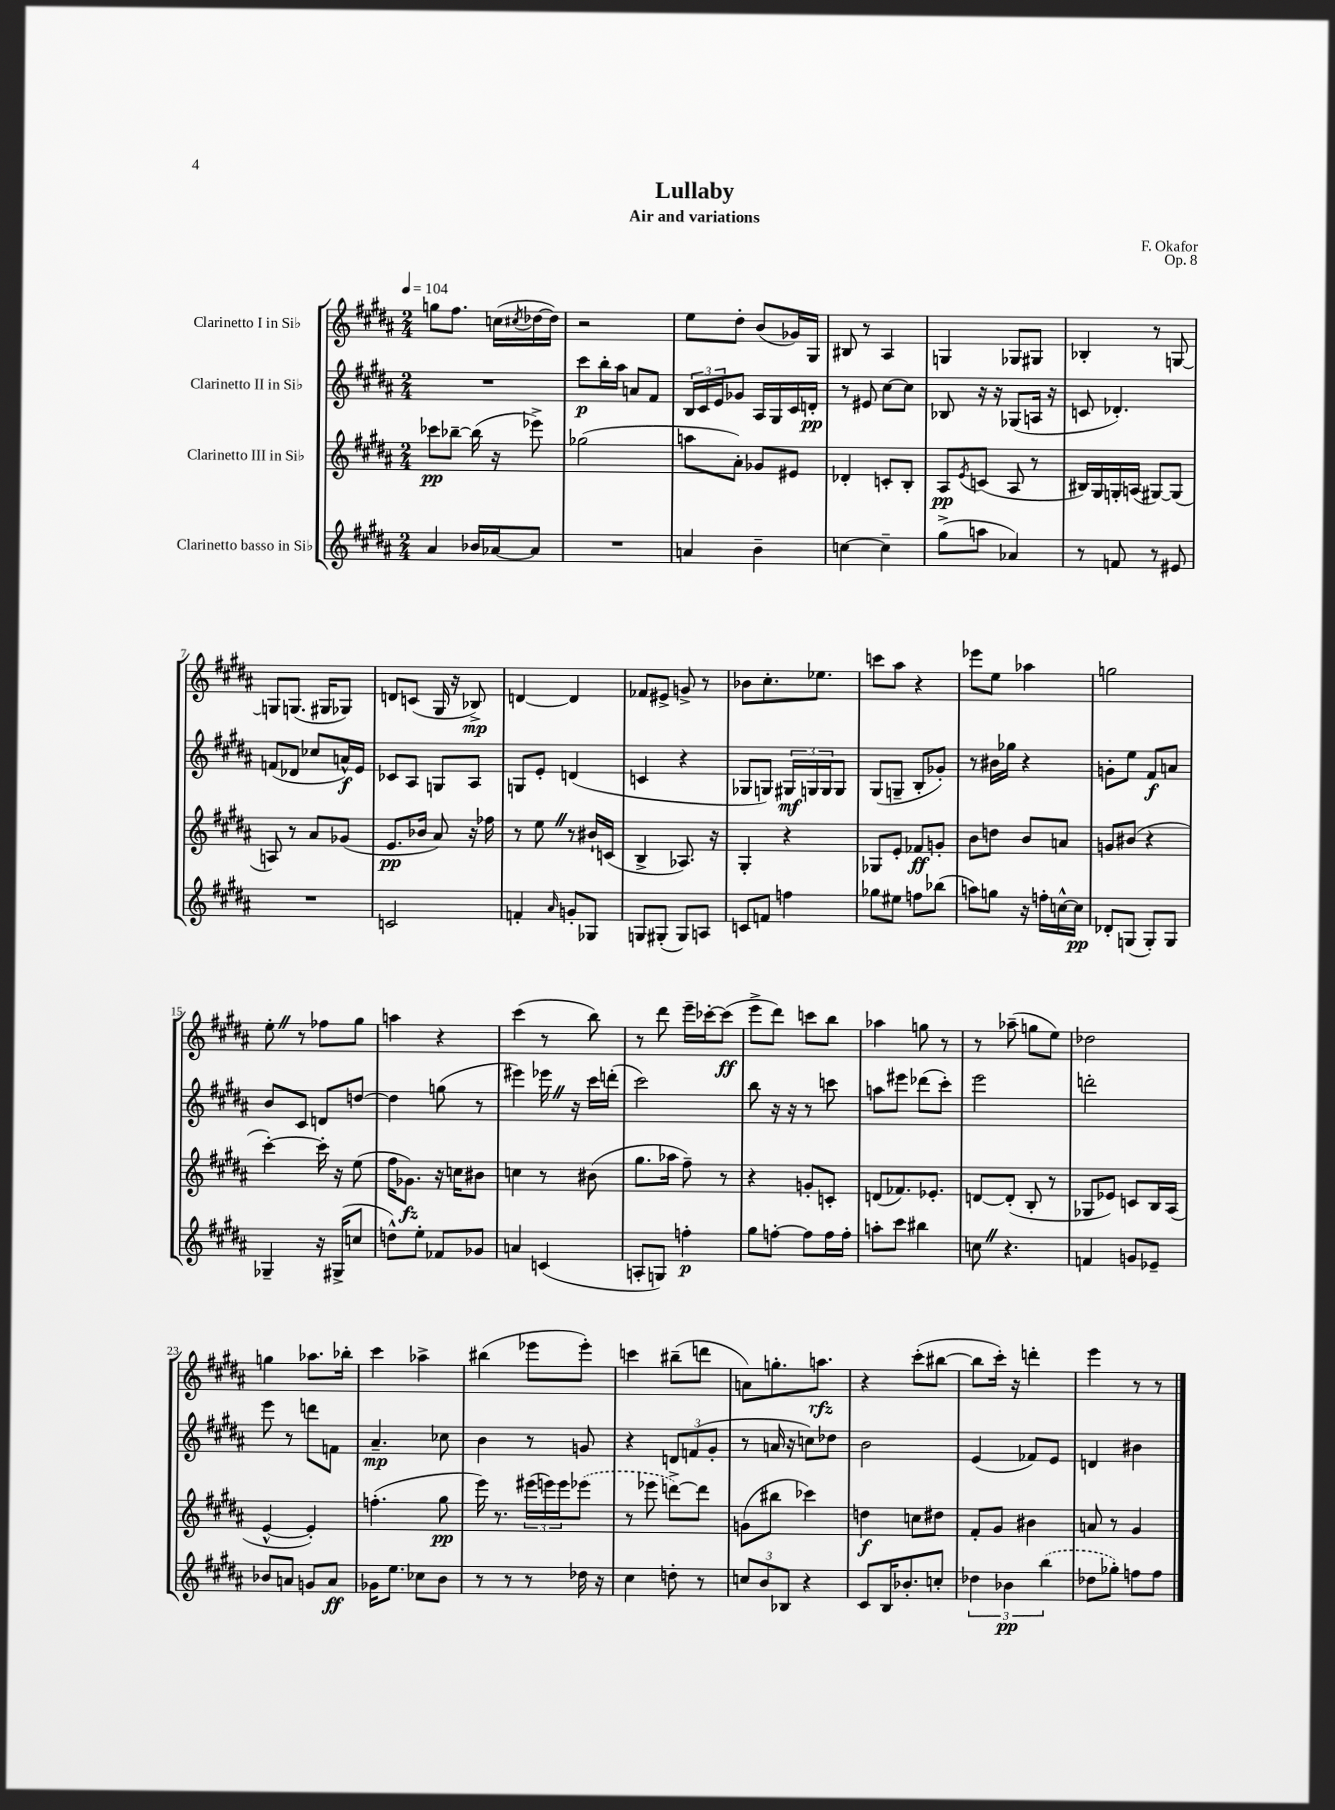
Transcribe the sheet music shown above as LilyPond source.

\header { title = "Lullaby" composer = "F. Okafor" subtitle = "Air and variations" opus = "Op. 8" }
<<
\new StaffGroup <<
\new Staff = "s0" \with { instrumentName = "Clarinetto I in Sib" } {
    \clef treble \key b \major \numericTimeSignature \time 2/4 \tempo 4 = 104
    g''8 fis''8. c''16( \acciaccatura { cis''8 } des''16~ des''16) |
    r2 |
    e''8 dis''8-. b'8( ges'16) gis16 |
    bis8 r8 ais4 |
    g4 ges8 gis8 |
    bes4-. r8 g8~ |
    g8 g8.( gis16 ges8) |
    d'8 c'8( gis16 r16 bes8->\mp) |
    d'4~ d'4 |
    fes'8 eis'8-> g'8-> r8 |
    bes'8 cis''8.-. ees''8. |
    c'''8 ais''8 r4 |
    ees'''8 e''8 aes''4 |
    g''2 |
    e''8-. \once \override BreathingSign.text = \markup { \musicglyph "scripts.caesura.straight" } \breathe r8 fes''8 gis''8 |
    a''4 r4 |
    cis'''4( r8 b''8) |
    r8 dis'''8 e'''16-- ces'''16~-. ces'''8\ff( |
    e'''8-> dis'''8) c'''8 b''8 |
    aes''4 g''8 r8 |
    r8 aes''8--( g''8 e''8) |
    des''2 |
    g''4 aes''8. bes''16-. |
    cis'''4 aes''4-> |
    bis''4( ees'''8 ees'''8-.) |
    c'''4 bis''8--( d'''8 |
    a'8) g''8.-. a''8.\rfz |
    r4 cis'''8-.( bis''8~ |
    bis''8 cis'''16-.) r16 d'''4-. |
    e'''4 r8 r8 \bar "|." |
}
\new Staff = "s1" \with { instrumentName = "Clarinetto II in Sib" } {
    \clef treble \key b \major \numericTimeSignature \time 2/4
    R2 |
    cis'''8\p b''16-. ais''16 a'8 fis'8 |
    \tuplet 3/2 { b16 cis'16 e'16 } ges'8 ais16 gis16 cis'16 d'16-.\pp |
    r8 eis'8 cis''8~ cis''8 |
    bes8 r16 r16 ges8( a16 r16 |
    c'8 des'4.-.) |
    f'8( des'8 ces''8 a'16-^\f) e'16 |
    ces'8 ais8 g8 ais8 |
    g8 e'8-. d'4( |
    c'4 r4 |
    ges8 g8) \tuplet 3/2 { gis16\mf g16 g16 } g8 |
    gis8( g8-- b8-. ges'8-.) |
    r8 bis'16 ges''16 r4 |
    g'8-. e''8 fis'8\f a'8 |
    b'8 cis'8 d'8 d''8~ |
    d''4 g''8( r8 |
    eis'''4) ees'''16 \once \override BreathingSign.text = \markup { \musicglyph "scripts.caesura.straight" } \breathe r16 cis'''16 d'''16-.( |
    cis'''2) |
    b''8 r16 r16 r8 c'''8 |
    a''8 eis'''8 des'''8( cis'''8-.) |
    e'''2 |
    d'''2-. |
    e'''8 r8 d'''8 f'8 |
    ais'4.--\mp ces''8 |
    b'4 r8 g'8 |
    r4 \tuplet 3/2 { d'8 f'8( gis'8-. } |
    r8 a'16 r16 c''8) des''8 |
    b'2 |
    e'4( fes'8) e'8 |
    d'4 bis'4 \bar "|." |
}
\new Staff = "s2" \with { instrumentName = "Clarinetto III in Sib" } {
    \clef treble \key b \major \numericTimeSignature \time 2/4
    ces'''8\pp bes''8~-- bes''16( r16 ees'''8->) |
    ges''2( |
    a''8 ais'8-.) ges'8 eis'8 |
    des'4-. c'8-. b8-. |
    ais8\pp \acciaccatura { e'8 } c'8( ais8 r8 |
    bis16) gis16 g16-. a16( gis8~) gis8( |
    a8) r8 ais'8 ges'8( |
    e'8.\pp bes'16 ais'8) r16 fes''16 |
    r8 e''8 \once \override BreathingSign.text = \markup { \musicglyph "scripts.caesura.straight" } \breathe r8 bis'16-! c'16( |
    b4-> aes8.) r16 |
    gis4-. r4 |
    ges8 e'8-. fes'8\ff g'8-. |
    b'8 d''8 b'8 a'8 |
    g'8 bis'8( r4 |
    cis'''4~-.) cis'''16-. r16 e''8( |
    fis''16 ges'8.\fz) r16 c''16 bis'8 |
    c''4 r8 bis'8( |
    gis''8. aes''16 fis''8--) r8 |
    r4 g'8-. c'8-. |
    d'8( fes'8.) ees'8.-. |
    d'8~ d'8-.( b8-. r8 |
    ges8 ees'8) c'8 b16 ais16( |
    e'4~-^ e'4-.) |
    f''4.-.( gis''8\pp |
    e'''16) r8. \tuplet 3/2 { eis'''16( e'''16) e'''16 } \once \slurDashed ees'''8( |
    r8 ees'''8 d'''8~->) d'''8 |
    g'8( bis''8 ces'''4) |
    d''4\f c''8 dis''8 |
    fis'8-. gis'8 bis'4 |
    a'8 r8 gis'4 \bar "|." |
}
\new Staff = "s3" \with { instrumentName = "Clarinetto basso in Sib" } {
    \clef treble \key b \major \numericTimeSignature \time 2/4
    ais'4 bes'16 aes'16~ aes'8 |
    R2 |
    a'4 b'4-- |
    c''4~ c''4-- |
    gis''8->( a''8 aes'4) |
    r8 f'8 r8 eis'8 |
    R2 |
    c'2 |
    f'4-. \grace { ais'16 } g'8-. ges8 |
    g8 gis8-.( gis8) a8 |
    c'8 f'8 f''4 |
    ges''8 eis''8 f''8 bes''8( |
    a''8) g''8 r16 f''16-. c''16~-^ c''16\pp |
    des'8-. g8( g8-.) g8 |
    ges4-- r16 gis16->( c''8 |
    d''8-^) e''8-. fes'8 ges'8 |
    a'4 c'4( |
    a8-. g8) f''4-.\p |
    gis''8 f''8~-. f''8 f''16 f''16-. |
    a''8-. cis'''8 bis''4 |
    c''8 \once \override BreathingSign.text = \markup { \musicglyph "scripts.caesura.straight" } \breathe r4. |
    f'4 g'8 ees'8-- |
    bes'8 a'8 g'8 a'8\ff |
    ges'16 e''8. ces''8 b'8 |
    r8 r8 r8 des''16 r16 |
    cis''4 d''8-. r8 |
    \tuplet 3/2 { c''8 b'8 bes8 } r4 |
    cis'8 b16 bes'8.-. c''8-. |
    \tuplet 3/2 { des''4 bes'4\pp \once \slurDashed b''4( } |
    des''8 ges''8-.) f''8 f''8 \bar "|." |
}
>>
>>
